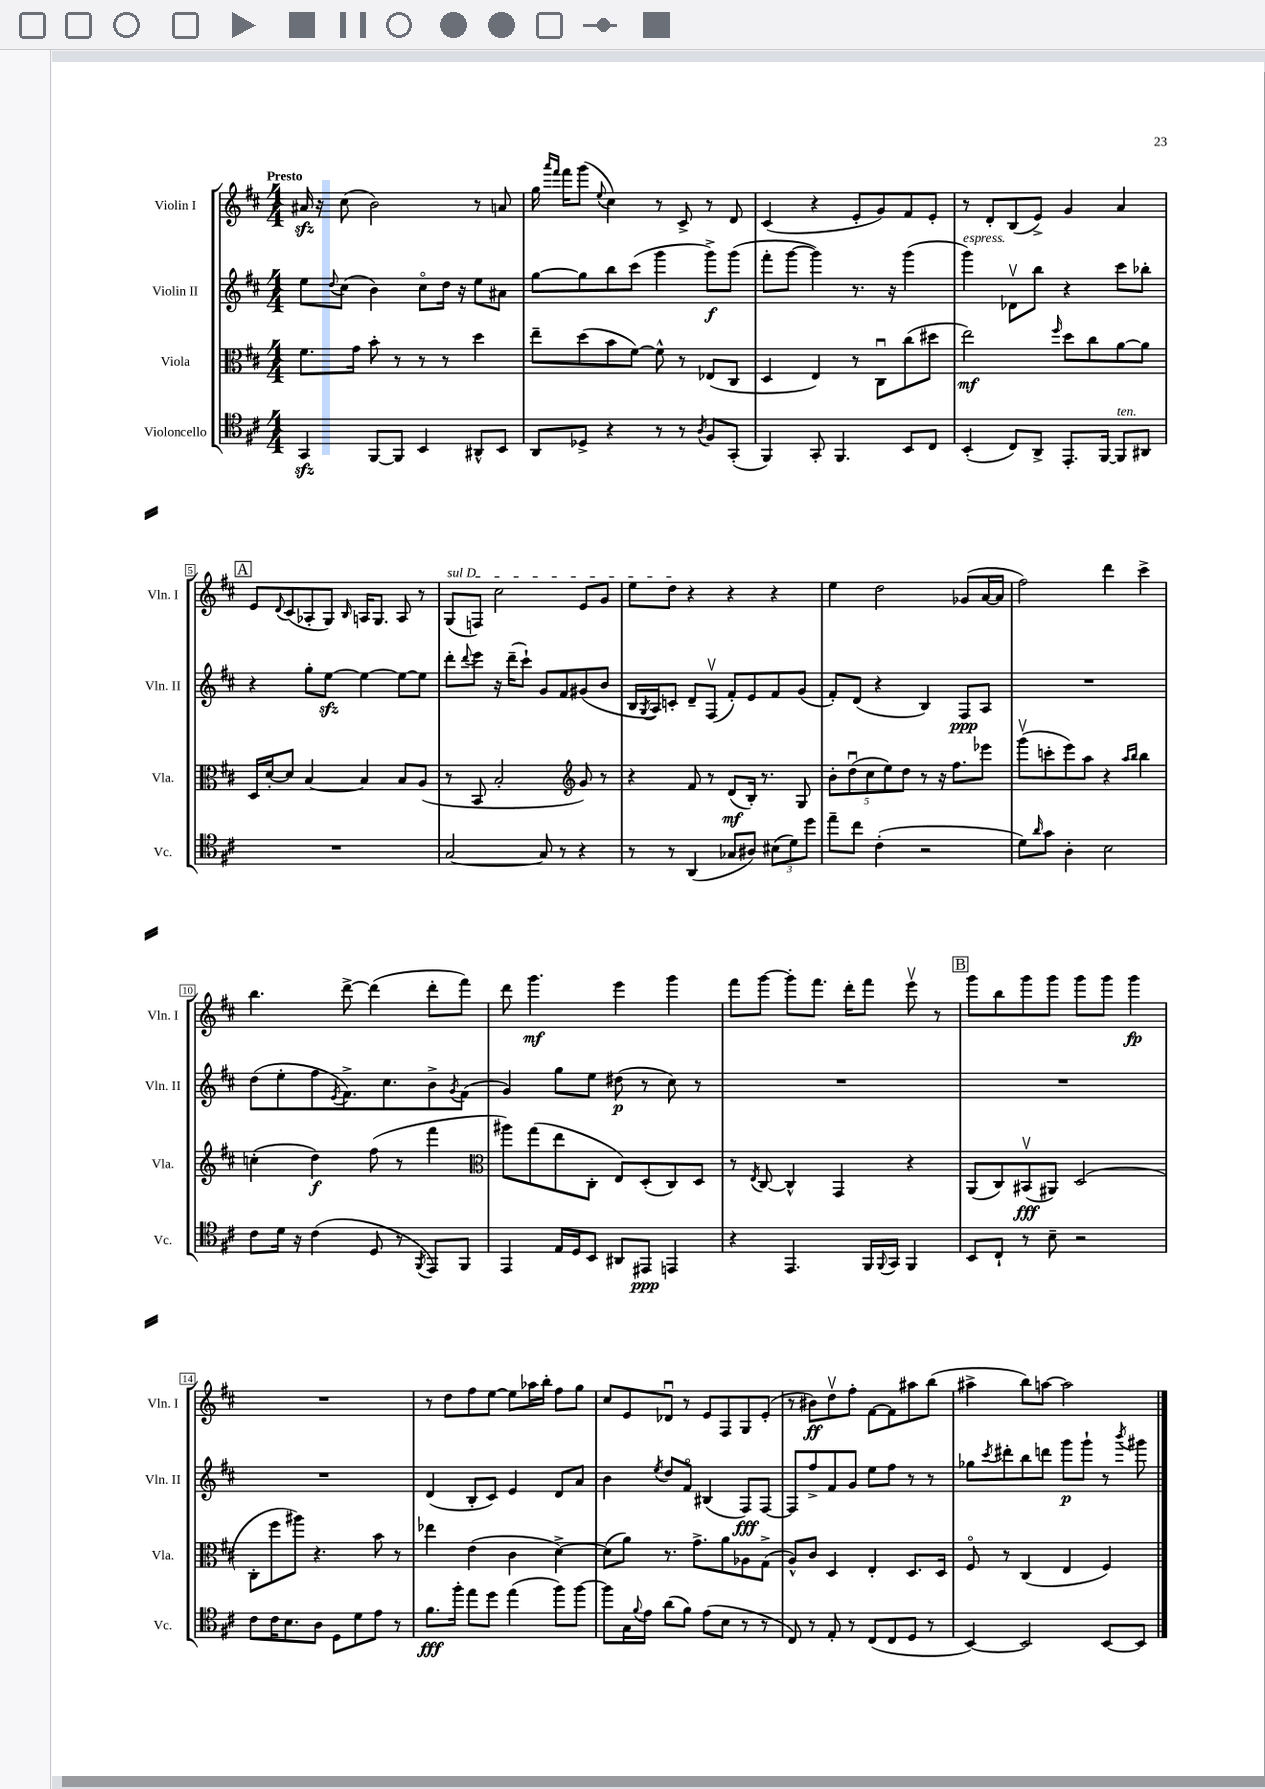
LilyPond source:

<<
\new StaffGroup <<
\new Staff = "s0" \with { instrumentName = "Violin I" shortInstrumentName = "Vln. I" } {
    \clef treble \key d \major \numericTimeSignature \time 4/4 \tempo "Presto"
    ais'16\sfz r16 cis''8( b'2) r8 a'8 |
    g''16 \grace { a'''16 fis'''16 } fis'''16 g'''8( \appoggiatura { e''8 } cis''4) r8 cis'8-> r8 d'8 |
    cis'4( r4 e'8-. g'8) fis'8 e'8-. |
    r8 d'8-. b8( e'8->) g'4 a'4 |
    \mark \markup { \box "A" } e'8 \appoggiatura { d'8 } cis'8( aes8-. g8) \grace { b16 } a16 g8. a8 r8 |
    \once \override TextSpanner.bound-details.left.text = \markup { \italic "sul D" } g8\startTextSpan( f8) cis''2 e'8 g'8 |
    e''8 d''8\stopTextSpan r4 r4 r4 |
    e''4 d''2 ges'8( a'16~ a'16 |
    fis''2) d'''4 cis'''4-> |
    b''4. d'''8~-> d'''4( d'''8-. fis'''8) |
    d'''8 g'''4.\mf e'''4 g'''4 |
    fis'''8 g'''8~ g'''8-. fis'''8. d'''16-. fis'''8 e'''8\upbow r8 |
    \mark \markup { \box "B" } g'''8 b''8 g'''8 g'''8 g'''8 g'''8 g'''4\fp |
    R1 |
    r8 d''8 fis''8 e''8~ e''8 aes''16 b''16-. fis''8 g''8 |
    cis''8 e'8 des'8\downbow r8 e'8 fis8 g8 e'8-.( |
    r8 bis'8\ff) d''8\upbow fis''8-. fis'8~ fis'8 ais''8 b''8( |
    ais''4-> b''8) a''8~ a''2 \bar "|." |
}
\new Staff = "s1" \with { instrumentName = "Violin II" shortInstrumentName = "Vln. II" } {
    \clef treble \key d \major \numericTimeSignature \time 4/4
    e''8 \appoggiatura { d''8 } cis''8( b'4) cis''8\flageolet d''16 r16 e''8 ais'8 |
    g''8~ g''8 b''8 cis'''8( g'''4 g'''8->\f) g'''8( |
    fis'''8-. g'''8~ g'''4) r8. r16 g'''4( |
    g'''4^\markup { \italic "espress." }) des'8\upbow b''8 r4 cis'''8 bes''8-. |
    \mark \markup { \box "A" } r4 g''8-. e''8~\sfz e''4~ e''8~ e''8 |
    d'''8-. \appoggiatura { d'''8 } e'''8 r16 d'''16--( cis'''8-!) g'8 fis'8 gis'8( b'8 |
    b16 \acciaccatura { g8 } a16) c'8-. d'8-- fis8\upbow( fis'8-.) e'8 fis'8 g'8( |
    fis'8-.) d'8( r4 b4) fis8\ppp a8 |
    R1 |
    d''8( e''8-. fis''8 \acciaccatura { e'8 } fis'8.->) cis''8. b'8-> \acciaccatura { g'8 } fis'8( |
    g'4) g''8 e''8 dis''8\p( r8 cis''8) r8 |
    R1 |
    \mark \markup { \box "B" } R1 |
    R1 |
    d'4( b8-. cis'8) e'4 d'8 a'8 |
    b'4 \acciaccatura { e''8 } d''8 fis'8\flageolet bis4( fis8\fff) fis8~ |
    fis8 fis''8-> fis'8 g'8 e''8 fis''8 r8 r8 |
    ges''8 \acciaccatura { cis'''8 } dis'''8-. b''8 d'''8 g'''8\p g'''8-! r8 \acciaccatura { b'''8 } gis'''8 \bar "|." |
}
\new Staff = "s2" \with { instrumentName = "Viola" shortInstrumentName = "Vla." } {
    \clef alto \key d \major \numericTimeSignature \time 4/4
    fis'8. g'16 b'8-. r8 r8 r8 d''4 |
    e''8-- d''8( b'8 fis'8~) fis'8-^ r8 ees8( cis8 |
    d4 e4) r8 cis8\downbow cis''8( dis''8 |
    e''2\mf) \grace { fis''16 } d''8 cis''8 a'8~ a'8 |
    \mark \markup { \box "A" } d16 d'16~-. d'8 b4~ b4 b8 a8( |
    r8 b,8 b2-. \clef treble g'8) r8 |
    r4 fis'8 r8 d'8\mf( b16-.) r8. g8 |
    \tuplet 5/4 { b'8-. d''8\downbow( cis''8 e''8) d''8 } r8 r16 fis''8. ees'''8 |
    g'''8\upbow( c'''8-. e'''8) a''8 r4 \grace { a''16 b''16 } b''4 |
    c''4-.( d''4\f) fis''8( r8 fis'''4 |
    \clef alto ais''8) g''8( e''8 cis8-. e8) d8-.( cis8) d8 |
    r8 \acciaccatura { e8 } cis8~ cis4-^ g,4 r4 |
    \mark \markup { \box "B" } a,8( cis8) bis,8\upbow\fff( ais,8) d2( |
    cis8-. fis''8 ais''8) r4. b'8 r8 |
    ees''4 e'4( cis'4 d'4~->) |
    d'8( a'8) r8. g'8.-> a'8 aes8 g8->( |
    a8-^) cis'8 d4 e4-. d8. d16 |
    fis8\flageolet r8 cis4( e4 fis4) \bar "|." |
}
\new Staff = "s3" \with { instrumentName = "Violoncello" shortInstrumentName = "Vc." } {
    \clef tenor \key d \major \numericTimeSignature \time 4/4
    g,4\sfz fis,8~ fis,8 b,4 ais,8-^ b,8 |
    a,8 des8-> r4 r8 r8 \acciaccatura { a8 } fis8 g,8-.( |
    fis,4) g,8-. fis,4. b,8 cis8 |
    b,4-.( cis8) a,8-> e,8.-. fis,16~ fis,8^\markup { \italic "ten." } ais,8 |
    \mark \markup { \box "A" } R1 |
    g2~ g8 r8 r4 |
    r8 r8 a,4( ges8 ais8) \tuplet 3/2 { bis8( d'8) d''8 } |
    e''8-- cis''8 cis'4-.( r2 |
    d'8) \grace { a'16 } g'8 a4-. b2 |
    cis'8 d'16 r16 cis'4( d8 r8 \acciaccatura { fis,8 } e,8) fis,8 |
    e,4 e16 d16 b,8 ais,8 eis,8\ppp e,4 |
    r4 e,4. fis,16 \appoggiatura { fis,8 } g,16 fis,4 |
    \mark \markup { \box "B" } b,8 cis8-! r8 b8-- r2 |
    cis'8 cis'16 b8. a8 d8 d'8 e'8 r8 |
    fis'8.\fff fis''16-. e''8 d''8 e''4( fis''8) fis''8~ |
    fis''8 g16 \appoggiatura { fis'8 } e'16 a'8( fis'8) e'8( b8 r8 r8 |
    cis8) r8 e8-. r8 cis8( cis8 d8 r8 |
    b,4~) b,2 b,8~ b,8 \bar "|." |
}
>>
>>
\layout { \context { \Score \override BarNumber.stencil = #(make-stencil-boxer 0.1 0.3 ly:text-interface::print) } }
